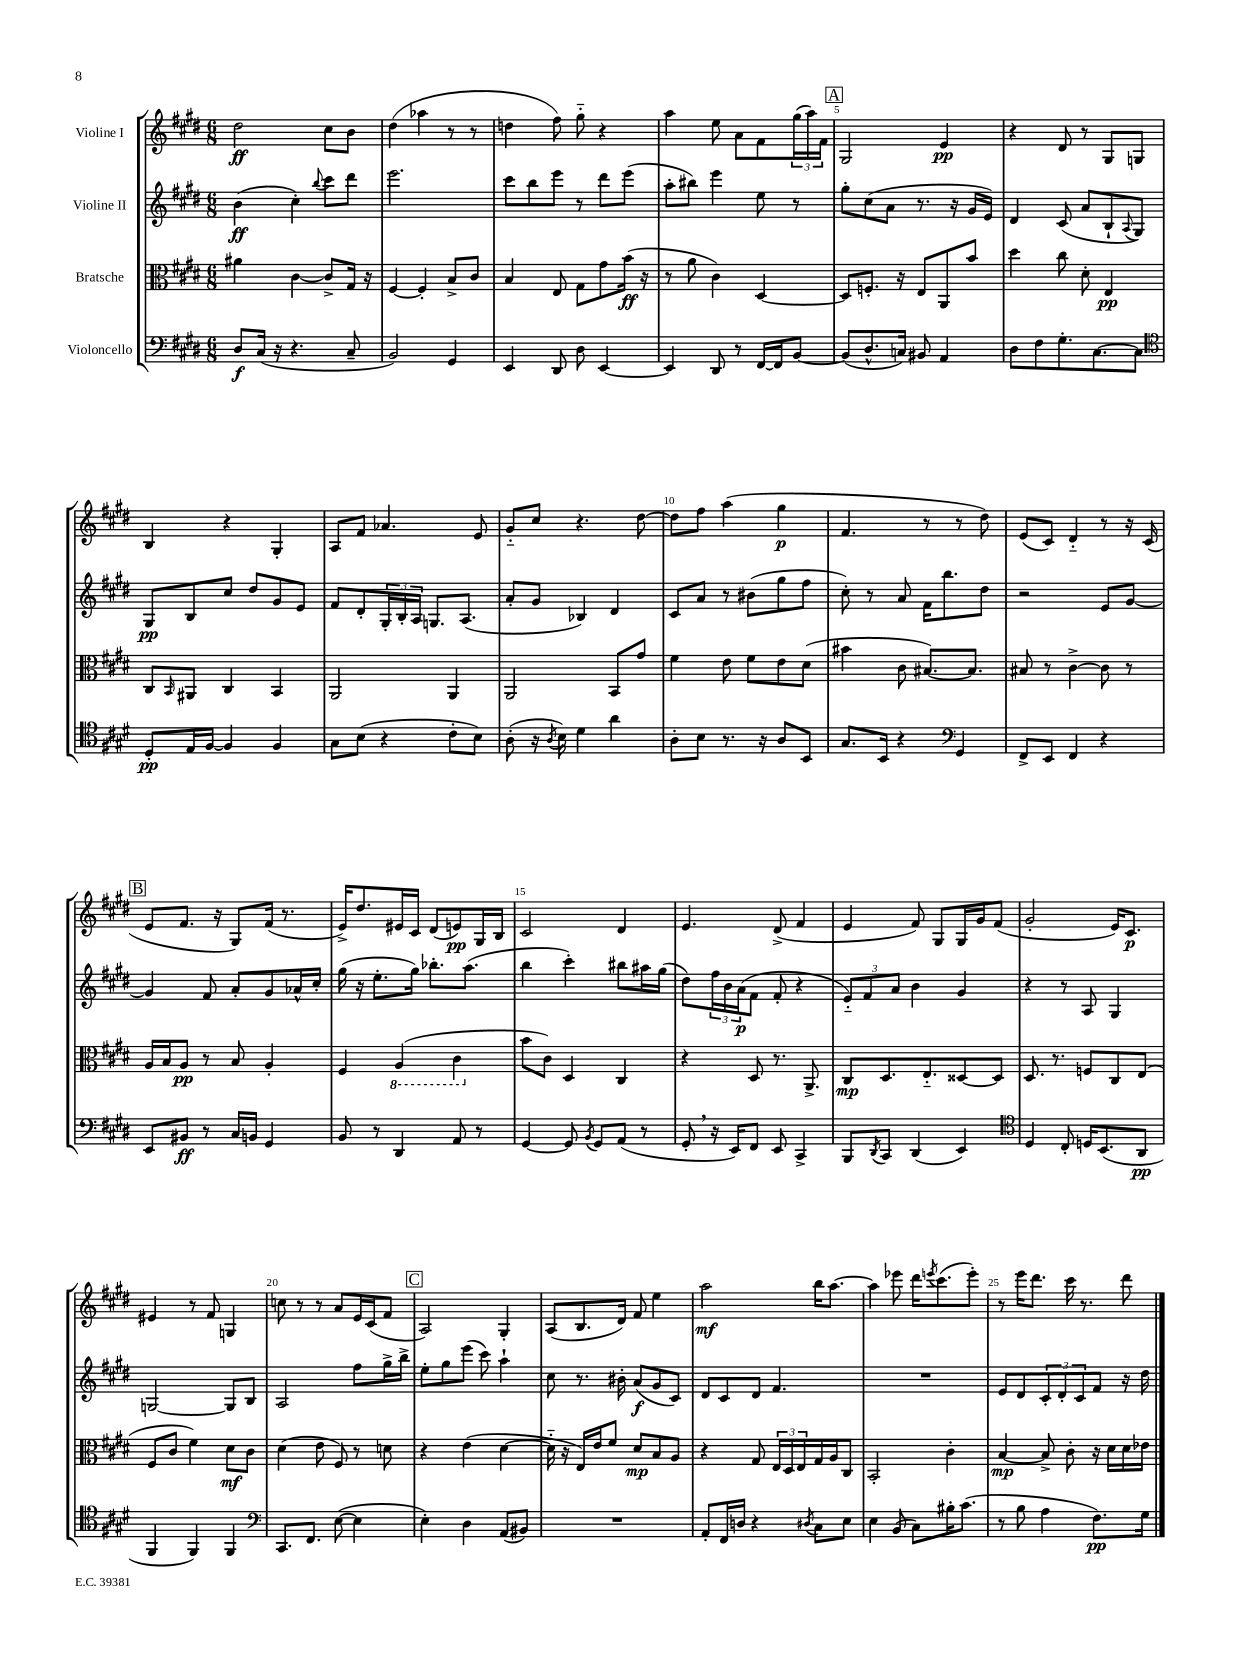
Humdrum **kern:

**kern	**dynam	**kern	**dynam	**kern	**dynam	**kern	**dynam
*part4	*part4	*part3	*part3	*part2	*part2	*part1	*part1
*staff4	*staff4	*staff3	*staff3	*staff2	*staff2	*staff1	*staff1
*I"Violoncello	*	*I"Bratsche	*	*I"Violine II	*	*I"Violine I	*
*clefF4	*	*clefC3	*	*clefG2	*	*clefG2	*
*k[f#c#g#d#]	*	*k[f#c#g#d#]	*	*k[f#c#g#d#]	*	*k[f#c#g#d#]	*
*M6/8	*	*M6/8	*	*M6/8	*	*M6/8	*
=1	=1	=1	=1	=1	=1	=1	=1
8D#/L	f	4a#X\	.	(4b\	ff	2dd#\	ff
(16C#/Jk	.	.	.	.	.	.	.
16r	.	.	.	.	.	.	.
4.r	.	[4c#\	.	4cc#'\)	.	.	.
.	.	.	.	8qqbb/	.	.	.
.	.	8c#^/L]	.	8ccc#\L	.	8cc#\L	.
8C#~/	.	16G#/Jk	.	8ddd#\J	.	8b\J	.
.	.	16r	.	.	.	.	.
=2	=2	=2	=2	=2	=2	=2	=2
2BB/)	.	[4F#/	.	2.eee\	.	(4dd#\	.
.	.	4F#'/]	.	.	.	4aa-X\	.
4GG#/	.	8B^/L	.	.	.	8r	.
.	.	8c#/J	.	.	.	8r	.
=3	=3	=3	=3	=3	=3	=3	=3
4EE/	.	4B/	.	8ccc#\L	.	4ddn\	.
.	.	.	.	8bb\	.	.	.
8DD#/	.	8E/	.	8eee\J	.	8ff#\)	.
8D#\	.	8G#\L	.	8r	.	8gg#\	.
[4EE/	.	8g#\	.	8ddd#\L	.	4r	.
.	.	(16b\Jk	ff	(8eee\J	.	.	.
.	.	16r	.	.	.	.	.
=4	=4	=4	=4	=4	=4	=4	=4
4EE/]	.	8r	.	8aa'\L	.	4aa\	.
.	.	8a\	.	8bb#X\J)	.	.	.
8DD#/	.	4c#\)	.	4eee\	.	8ee\	.
8r	.	.	.	.	.	8a\L	.
[16FF#/LL	.	[4D#/	.	8ee\	.	8f#\	.
16FF#/J]	.	.	.	.	.	.	.
[8BB/J	.	.	.	8r	.	(24gg#\L	.
.	.	.	.	.	.	24aa\)	.
.	.	.	.	.	.	24f#\JJ	.
!!LO:REH:place=s1:t=A
=5	=5	=5	=5	=5	=5	=5	=5
(8BB/L]	.	8D#/L]	.	8gg#'\L	.	2G#/	.
8.D#^^/	.	8.Fn'/J	.	(8cc#\	.	.	.
.	.	.	.	8a\J	.	.	.
16Cn/Jk)	.	16r	.	.	.	.	.
8BB#X/	.	8E/L	.	8.r	.	.	.
4AA/	.	8AA/	.	.	.	4e/	pp
.	.	.	.	16r	.	.	.
.	.	8b/J	.	16g#/LL	.	.	.
.	.	.	.	16e/JJ)	.	.	.
=6	=6	=6	=6	=6	=6	=6	=6
8D#\L	.	4dd#\	.	4d#/	.	4r	.
8F#\	.	.	.	.	.	.	.
8.G#'\	.	8cc#\	.	(8c#/	.	8d#/	.
.	.	8d#'\	.	8a/L	.	8r	.
[8.C#\	.	.	.	.	.	.	.
.	.	4E/	pp	8B`/	.	8G#/L	.
.	.	.	.	8qqA/	.	.	.
8C#\J]	.	.	.	8G#/J)	.	8Gn/J	.
!!LO:LB:g=z
=7	=7	=7	=7	=7	=7	=7	=7
*clefC4	*	*	*	*	*	*	*
8D#'/L	pp	8C#/L	.	8G#/L	pp	4B/	.
.	.	16qqBB/	.	.	.	.	.
16E/L	.	8AA#X/J	.	8B/	.	.	.
[16F#/JJ	.	.	.	.	.	.	.
4F#/]	.	4C#/	.	8cc#/J	.	4r	.
.	.	.	.	8dd#/L	.	.	.
4F#/	.	4BB/	.	8g#/	.	4G#'/	.
.	.	.	.	8e/J	.	.	.
=8	=8	=8	=8	=8	=8	=8	=8
8G#\L	.	2AA/	.	8f#/L	.	8A/L	.
(8B\J	.	.	.	8d#'/	.	8f#/J	.
4r	.	.	.	24G#'/L	.	4.a-X/	.
.	.	.	.	24B'/	.	.	.
.	.	.	.	24A/JJ	.	.	.
.	.	.	.	8.Gn/L	.	.	.
8c#'\L	.	4AA/	.	.	.	.	.
.	.	.	.	(8.A/J	.	.	.
8B\J)	.	.	.	.	.	8e/	.
=9	=9	=9	=9	=9	=9	=9	=9
(8A'\	.	2AA/	.	8a'/L	.	8g#/L	.
16r	.	.	.	8g#/J	.	8cc#/J	.
8qA/	.	.	.	.	.	.	.
16B\)	.	.	.	.	.	.	.
4d#\	.	.	.	4B-X/)	.	4.r	.
4a\	.	8BB/L	.	4d#/	.	.	.
.	.	8g#/J	.	.	.	[8dd#\	.
=10	=10	=10	=10	=10	=10	=10	=10
8A'\L	.	4f#\	.	8c#/L	.	8dd#\L]	.
8B\J	.	.	.	8a/J	.	8ff#\J	.
8.r	.	8e\	.	8r	.	(4aa\	.
.	.	8f#\L	.	(8b#X\L	.	.	.
16r	.	.	.	.	.	.	.
8A/L	.	8e\	.	8gg#\	.	4gg#\	p
8BB/J	.	(8d#\J	.	8ff#\J	.	.	.
=11	=11	=11	=11	=11	=11	=11	=11
8.G#/L	.	4b#X\	.	8cc#'\)	.	4.f#/	.
.	.	.	.	8r	.	.	.
16BB/Jk	.	.	.	.	.	.	.
4r	.	8c#\	.	8a/	.	.	.
.	.	[8.B#X/L)	.	16f#\KL	.	8r	.
.	.	.	.	8.bb\	.	.	.
*clefF4	*	*	*	*	*	*	*
4GG#/	.	.	.	.	.	8r	.
.	.	8.B#/J]	.	.	.	.	.
.	.	.	.	8dd#\J	.	8dd#\)	.
=12	=12	=12	=12	=12	=12	=12	=12
8FF#^/L	.	8B#X/	.	2r	.	(8e/L	.
8EE/J	.	8r	.	.	.	8c#/J)	.
4FF#/	.	[4c#^\	.	.	.	4d#/	.
4r	.	8c#\]	.	8e/L	.	8r	.
.	.	8r	.	[8g#/J	.	16r	.
.	.	.	.	.	.	(16c#/	.
!!LO:LB:g=z
!!LO:REH:place=s1:t=B
=13	=13	=13	=13	=13	=13	=13	=13
8EE/L	.	16A/LL	.	4g#/]	.	8e/L	.
.	.	16B/J	.	.	.	.	.
8BB#X/J	ff	8A/J	pp	.	.	8.f#/J	.
8r	.	8r	.	8f#/	.	.	.
.	.	.	.	.	.	16r	.
16C#/LL	.	8B/	.	8a'/L	.	8G#/L)	.
16BBn/JJ	.	.	.	.	.	.	.
4GG#/	.	4A'/	.	8g#/	.	(16f#/Jk	.
.	.	.	.	.	.	8.r	.
.	.	.	.	16a-X^^/L	.	.	.
.	.	.	.	16cc#'/JJ	.	.	.
=14	=14	=14	=14	=14	=14	=14	=14
8BB/	.	4F#/	.	(16gg#\	.	16e^/KL)	.
.	.	.	.	16r	.	8.dd#/	.
8r	.	.	.	8.ee'\L	.	.	.
*	*	*8ba	*	*	*	*	*
4DD#/	.	(4AA/	.	.	.	16e#X/L	.
.	.	.	.	16gg#\Jk)	.	16c#/JJ	.
.	.	.	.	8.bb-X'\L	.	(8d#/L	.
8AA/	.	4C#\	.	.	.	8en/)	pp
.	.	.	.	(8.aa\J	.	.	.
8r	.	.	.	.	.	16G#/L	.
.	.	.	.	.	.	16B/JJ	.
=15	=15	=15	=15	=15	=15	=15	=15
*	*	*X8ba	*	*	*	*	*
[4GG#/	.	8b\L	.	4bb\	.	2c#/	.
.	.	8c#\J)	.	.	.	.	.
8GG#/]	.	4D#/	.	4ccc#'\)	.	.	.
8qBB/	.	.	.	.	.	.	.
8GG#/L	.	.	.	.	.	.	.
(8AA/J	.	4C#/	.	8bb#X\L	.	4d#/	.
8r	.	.	.	16aa#X\L	.	.	.
.	.	.	.	(16gg#\JJ	.	.	.
=16	=16	=16	=16	=16	=16	=16	=16
8GG#',/	.	4r	.	8dd#\L)	.	4.e/	.
16r	.	.	.	24ff#\L	.	.	.
.	.	.	.	24b\	.	.	.
16EE/KL)	.	.	.	.	.	.	.
.	.	.	.	(24a\J	p	.	.
8FF#/J	.	8D#/	.	8f#\J	.	.	.
8EE/	.	8.r	.	8f#'/	.	(8d#^/	.
4CC#^/	.	.	.	4r	.	4f#/	.
.	.	8.AA^/	.	.	.	.	.
=17	=17	=17	=17	=17	=17	=17	=17
8BBB/L	.	8C#/L	mp	12e/L)	.	4e/	.
.	.	.	.	12f#/	.	.	.
8qDD#/	.	.	.	.	.	.	.
8CC#/J	.	8.D#/	.	.	.	.	.
.	.	.	.	12a/J	.	.	.
(4DD#/	.	.	.	4b\	.	8f#/)	.
.	.	8.E/	.	.	.	.	.
.	.	.	.	.	.	8G#/L	.
4EE/)	.	[8D##X/	.	4g#/	.	16G#/L	.
.	.	.	.	.	.	16g#/J	.
.	.	8D##/J]	.	.	.	(8f#/J	.
=18	=18	=18	=18	=18	=18	=18	=18
*clefC4	*	*	*	*	*	*	*
4D#/	.	8.D#/	.	4r	.	2g#'/	.
.	.	8.r	.	.	.	.	.
8C#'/	.	.	.	8r	.	.	.
16Dn/KL	.	8Fn/L	.	8A/	.	.	.
(8.BB/	.	.	.	.	.	.	.
.	.	8C#/	.	4G#/	.	16e/KL)	.
.	.	.	.	.	.	8.c#/J	p
8AA/J	pp	(8E/J	.	.	.	.	.
!!LO:LB:g=z
=19	=19	=19	=19	=19	=19	=19	=19
4FF#/	.	8F#/L	.	[2Gn/	.	4e#X/	.
.	.	8c#/J	.	.	.	.	.
4FF#/)	.	4f#\)	.	.	.	8r	.
.	.	.	.	.	.	8f#/	.
4FF#/	.	8d#\L	mf	8G/L]	.	4Gn/	.
.	.	8c#\J	.	8B/J	.	.	.
=20	=20	=20	=20	=20	=20	=20	=20
*clefF4	*	*	*	*	*	*	*
8.CC#/L	.	(4d#\	.	2A/	.	8ccn\	.
.	.	.	.	.	.	8r	.
8.FF#/J	.	.	.	.	.	.	.
.	.	8e\	.	.	.	8r	.
([8E\	.	8F#/)	.	.	.	8a/L	.
4E\]	.	8r	.	8ff#\L	.	16e/L	.
.	.	.	.	.	.	(16c#/J	.
.	.	8dn\	.	16gg#^\L	.	8f#/J	.
.	.	.	.	16bb^\JJ	.	.	.
!!LO:REH:place=s1:t=C
=21	=21	=21	=21	=21	=21	=21	=21
4E'\)	.	4r	.	8ee'\L	.	2A/)	.
.	.	.	.	8gg#\	.	.	.
4D#\	.	(4e\	.	(8eee\J	.	.	.
.	.	.	.	8ccc#\)	.	.	.
(8AA/L	.	[4d#\	.	4aa`\	.	4G#'/	.
8BB#X/J)	.	.	.	.	.	.	.
=22	=22	=22	=22	=22	=22	=22	=22
2.r	.	16d#\]	.	8cc#\	.	(8A/L	.
.	.	16r	.	.	.	.	.
.	.	16E/LL)	.	8.r	.	8.B/	.
.	.	16e/J	.	.	.	.	.
.	.	8f#/J	.	.	.	.	.
.	.	.	.	16b#X'\	.	16d#/Jk)	.
.	.	8d#/L	mp	(8a/L	f	8f#/	.
.	.	8B/	.	8g#/	.	4ee\	.
.	.	8A/J	.	8c#/J)	.	.	.
=23	=23	=23	=23	=23	=23	=23	=23
8AA'/L	.	4r	.	8d#/L	.	2aa\	mf
16FF#/L	.	.	.	8c#/	.	.	.
16Dn/JJ	.	.	.	.	.	.	.
4r	.	8G#/	.	8d#/J	.	.	.
.	.	24E/LL	.	4.f#/	.	.	.
.	.	24D#/	.	.	.	.	.
.	.	24E/	.	.	.	.	.
8qD#X/	.	.	.	.	.	.	.
8C#\L	.	16G#/	.	.	.	16bb\KL	.
.	.	16A/J	.	.	.	[8.aa\J	.
8E\J	.	8C#/J	.	.	.	.	.
=24	=24	=24	=24	=24	=24	=24	=24
4E\	.	2BB'/	.	2.r	.	4aa\]	.
(8BB/	.	.	.	.	.	8eee-X\	.
8C#\L)	.	.	.	.	.	16ddd#\KL	.
.	.	.	.	.	.	8qeeen/	.
.	.	.	.	.	.	(8.ccc#\	.
16B#X'\K	.	4c#'\	.	.	.	.	.
(8.c#\J	.	.	.	.	.	.	.
.	.	.	.	.	.	8eee'\J)	.
=25	=25	=25	=25	=25	=25	=25	=25
8r	.	[4B/	mp	8e/L	.	8r	.
8B\	.	.	.	8d#/	.	16eee\KL	.
.	.	.	.	.	.	8.ddd#\J	.
4A\	.	8B^/]	.	12c#'/	.	.	.
.	.	.	.	12d#'/	.	.	.
.	.	8c#'\	.	.	.	16ccc#\	.
.	.	.	.	12c#/	.	.	.
.	.	.	.	.	.	8.r	.
8.F#\L)	pp	16r	.	8f#/J	.	.	.
.	.	16d#\LL	.	.	.	.	.
.	.	16d#\	.	16r	.	8ddd#\	.
16G#\Jk	.	16e-X\JJ	.	16dd#\	.	.	.
==	==	==	==	==	==	==	==
*-	*-	*-	*-	*-	*-	*-	*-
